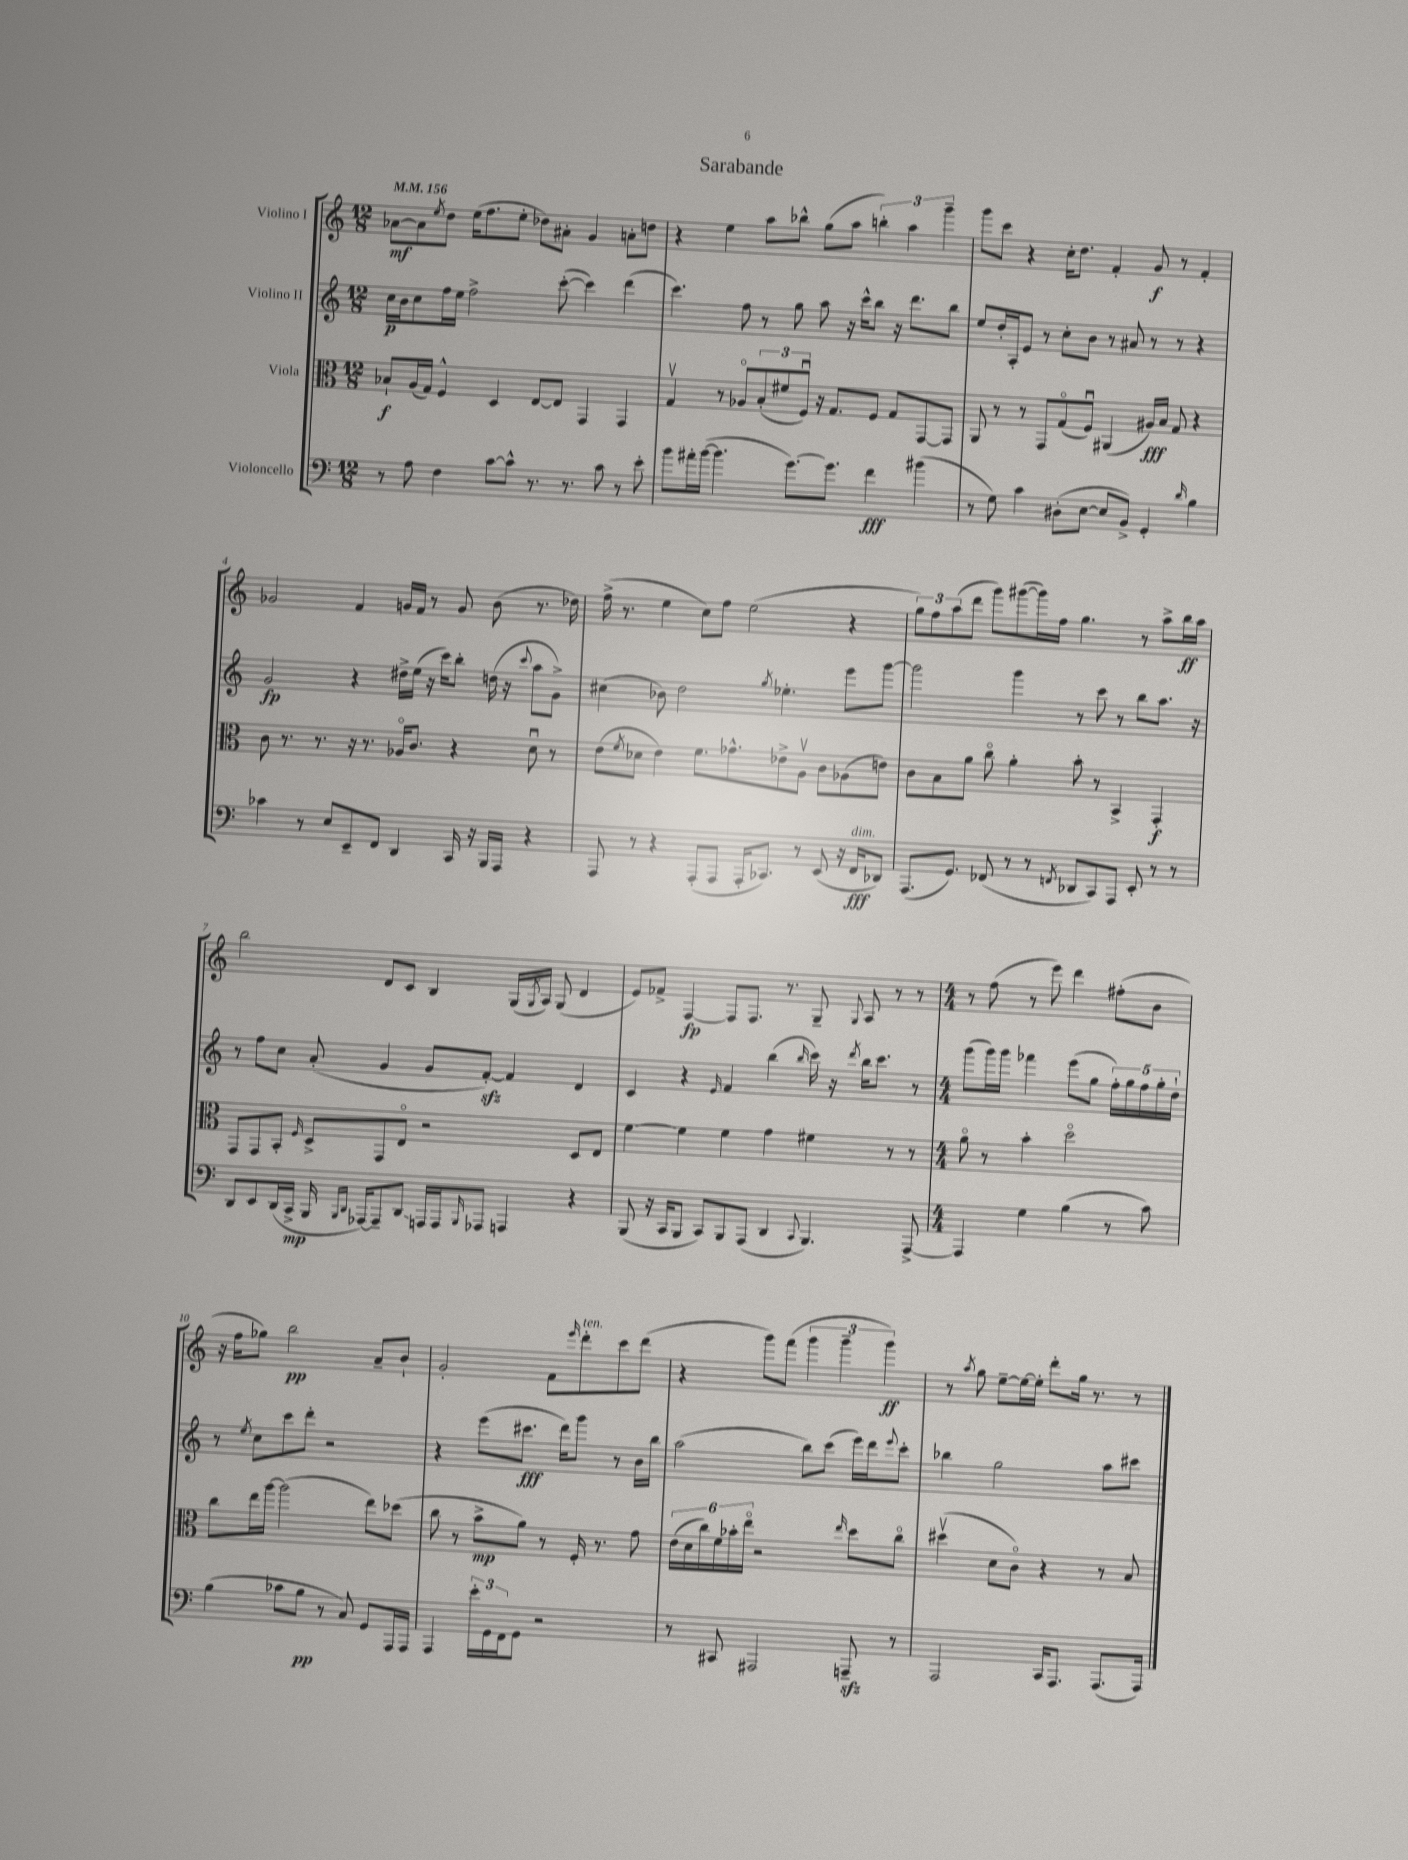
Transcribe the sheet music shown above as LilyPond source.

\header { title = "Sarabande" }
<<
\new StaffGroup <<
\new Staff = "s0" \with { instrumentName = "Violino I" } {
    \clef treble \key c \major \numericTimeSignature \time 12/8 \tempo 4 = 156
    aes'8~\mf aes'8 \acciaccatura { e''8 } d''8 e''16( f''8. e''8-. des''8) ais'8-. g'4 a'8-. d''8 |
    r4 e''4 a''8 bes''8-^ g''8( a''8 \tuplet 3/2 { b''4-.) a''4 g'''4-- } |
    g'''8 c'''8 r4 c''16-. d''8. f'4-. g'8\f r8 f'4-. |
    ges'2 f'4 g'16 f'16 r8 g'8 b'8( r8. des''16) |
    f''16->( r8. e''4 c''8) f''8 e''2( r4 |
    \tuplet 3/2 { g''8) f''8 a''8( } d'''8 g'''8) gis'''8~( gis'''16) f''16 g''4. r8 a''8-> b''16\ff a''16 |
    b''2 d'8 c'8 b4 g16( \acciaccatura { g8 } a16) g8( d'4 |
    e'8) fes'8-> f4~\fp f8 f8. r8. g8-- \appoggiatura { g8 } a8 r8 r8 |
    \numericTimeSignature \time 4/4 r8 f''8( r8 e'''8) d'''4 fis''8-.( b'8 |
    r16 f''16 ges''8) b''2\pp a'8-- b'8-! |
    g'2-. f'8 \grace { e'''16 } d'''8-.^\markup { \italic "ten." } c'''8 d'''8( |
    r4 g'''8) f'''8( \tuplet 3/2 { g'''4 g'''4-- g'''4\ff) } |
    r8 \acciaccatura { a''8 } g''8 e''8~-- e''16~ e''16-. d'''8-. g''16 r8. r8 \bar "|." |
}
\new Staff = "s1" \with { instrumentName = "Violino II" } {
    \clef treble \key c \major \numericTimeSignature \time 12/8
    c''16\p b'16 c''8 f''16 e''16 f''2-> c'''8~-.( c'''4) d'''4( |
    c'''4.) f''8 r8 g''8 a''8 r16 c'''16-^ b''8 r16 d'''8. b''8 |
    e''8 d''16-. a16-. e'8 r8 c''8-. b'8 r8 ais'8 r8 r8 r4 |
    g'2\fp r4 dis''16-> e''16( r16 c'''16) b''8-. d''16( r16 \appoggiatura { c'''8 } a''8 g'8->) |
    cis''4( bes'8) d''2 \acciaccatura { g''8 } ees''4.-. e'''8 g'''8~ |
    g'''2 g'''4 r8 c'''8 r8 b''8 a''8. r16 |
    r8 f''8 c''8 a'8-.( g'4 g'8 f'8~-.\sfz) f'4 d'4 |
    c'4 r4 \grace { e'16 } f'4 b''4( \grace { b''16 } c'''16) r16 \acciaccatura { d'''8 } b''16 c'''8. r8 |
    \numericTimeSignature \time 4/4 g'''8( g'''16) g'''16 fes'''4 e'''8( g''8 \tuplet 5/4 { f''16-.) g''16 f''16 g''16-. d''16-! } |
    r8 \acciaccatura { e''8 } c''8 c'''8 d'''8-. r2 |
    r4 e'''8( cis'''8.\fff d'''16) g'''8 r8 b'16 b''16 |
    a''2( b''8) c'''8( e'''16) d'''16 \appoggiatura { e'''8 } c'''8-. |
    bes''4 g''2 a''8 cis'''8 \bar "|." |
}
\new Staff = "s2" \with { instrumentName = "Viola" } {
    \clef alto \key c \major \numericTimeSignature \time 12/8
    bes8-!\f a16( g16) f4-^ d4 e8~ e8 g,4 g,4 |
    g4\upbow r8 aes8\flageolet \tuplet 3/2 { b8-.( fis'8 f8\downbow) } r16 g8. f8 g8 g,8~ g,8 |
    a,8 r8 r8 g,8 g8\flageolet( f8\downbow) ais,4( ais16\fff) b16 g8 r4 |
    c'8 r8. r8. r16 r8. aes16\flageolet c'8. r4 d'8\downbow r8 |
    e'8( \acciaccatura { f'8 } des'8 e'4) f'8. ges'8.-^ ees'8-> a8\upbow c'8 aes8( e'8) |
    c'8 b8 a'8 c''8\flageolet a'4-. b'8-. r8 b,4-> g,4-.\f |
    g,8 g,8 b,8-. \grace { f16 } d8-> g,8 e8\flageolet r2 d8 e8 |
    f'4~ f'4 f'4 g'4 fis'4 r8 r8 |
    \numericTimeSignature \time 4/4 a'8\flageolet r8 b'4-. d''2\flageolet |
    c''8 e''16 a''16~ a''2( e''8) des''8( |
    c''8 r8 b'8->\mp a'8) r8 f16-. r8. g'8 |
    \tuplet 6/4 { e'16( d'16 c''16) f'16 bes'16-. e''16\flageolet } r2 \grace { e''16 } d''8 c''8\flageolet |
    dis''4\upbow( d'8 c'8\flageolet) r4 r8 b8 \bar "|." |
}
\new Staff = "s3" \with { instrumentName = "Violoncello" } {
    \clef bass \key c \major \numericTimeSignature \time 12/8
    r8 a8 f4 c'8~ c'8-^ r8. r8. c'8 r8 e'8-. |
    b'8 ais'16-. b'16~( b'4. g'8.~) g'8. f'4\fff bis'4( |
    r8 g8) c'4 dis8-.( e8~ e8 b,8->) g,4-. \grace { d'16 } b4 |
    ces'4 r8 e8 e,8-- f,8 d,4 c,16 r16 b,,16 a,,16 r4 |
    a,,8 r8 r4 a,,8-.( a,,8 a,,16-. ces,8.) r8 e,8( r16 f,16\fff^\markup { \italic "dim." } des,8) |
    a,,8.( g,8.) fes,8( r8 r8 \acciaccatura { f,8 } des,8 c,8) a,,8 e,8-. r8 r8 |
    d,8 e,8 d,16( c,16->\mp b,,16 \grace { b,,16 d,16 } aes,,16~) aes,,8-- d,8\glissando a,,16 a,,16 \grace { b,,16 } aes,,8 a,,4 r4 |
    b,,8( r16 c,16 b,,8 c,8) b,,8 a,,8( d,4 \appoggiatura { c,8 } b,,4.) a,,8~-> |
    \numericTimeSignature \time 4/4 a,,4 g4 b4( r8 c'8) |
    b4( ces'8 b8\pp r8 c8) g,8 a,,16 a,,16 |
    a,,4 \tuplet 3/2 { e'16-. g,16 f,16 } g,8 r2 |
    r8 cis,8 ais,,2 a,,8--\sfz r8 |
    a,,2 c,16 a,,8. a,,8.( a,,16) \bar "|." |
}
>>
>>
